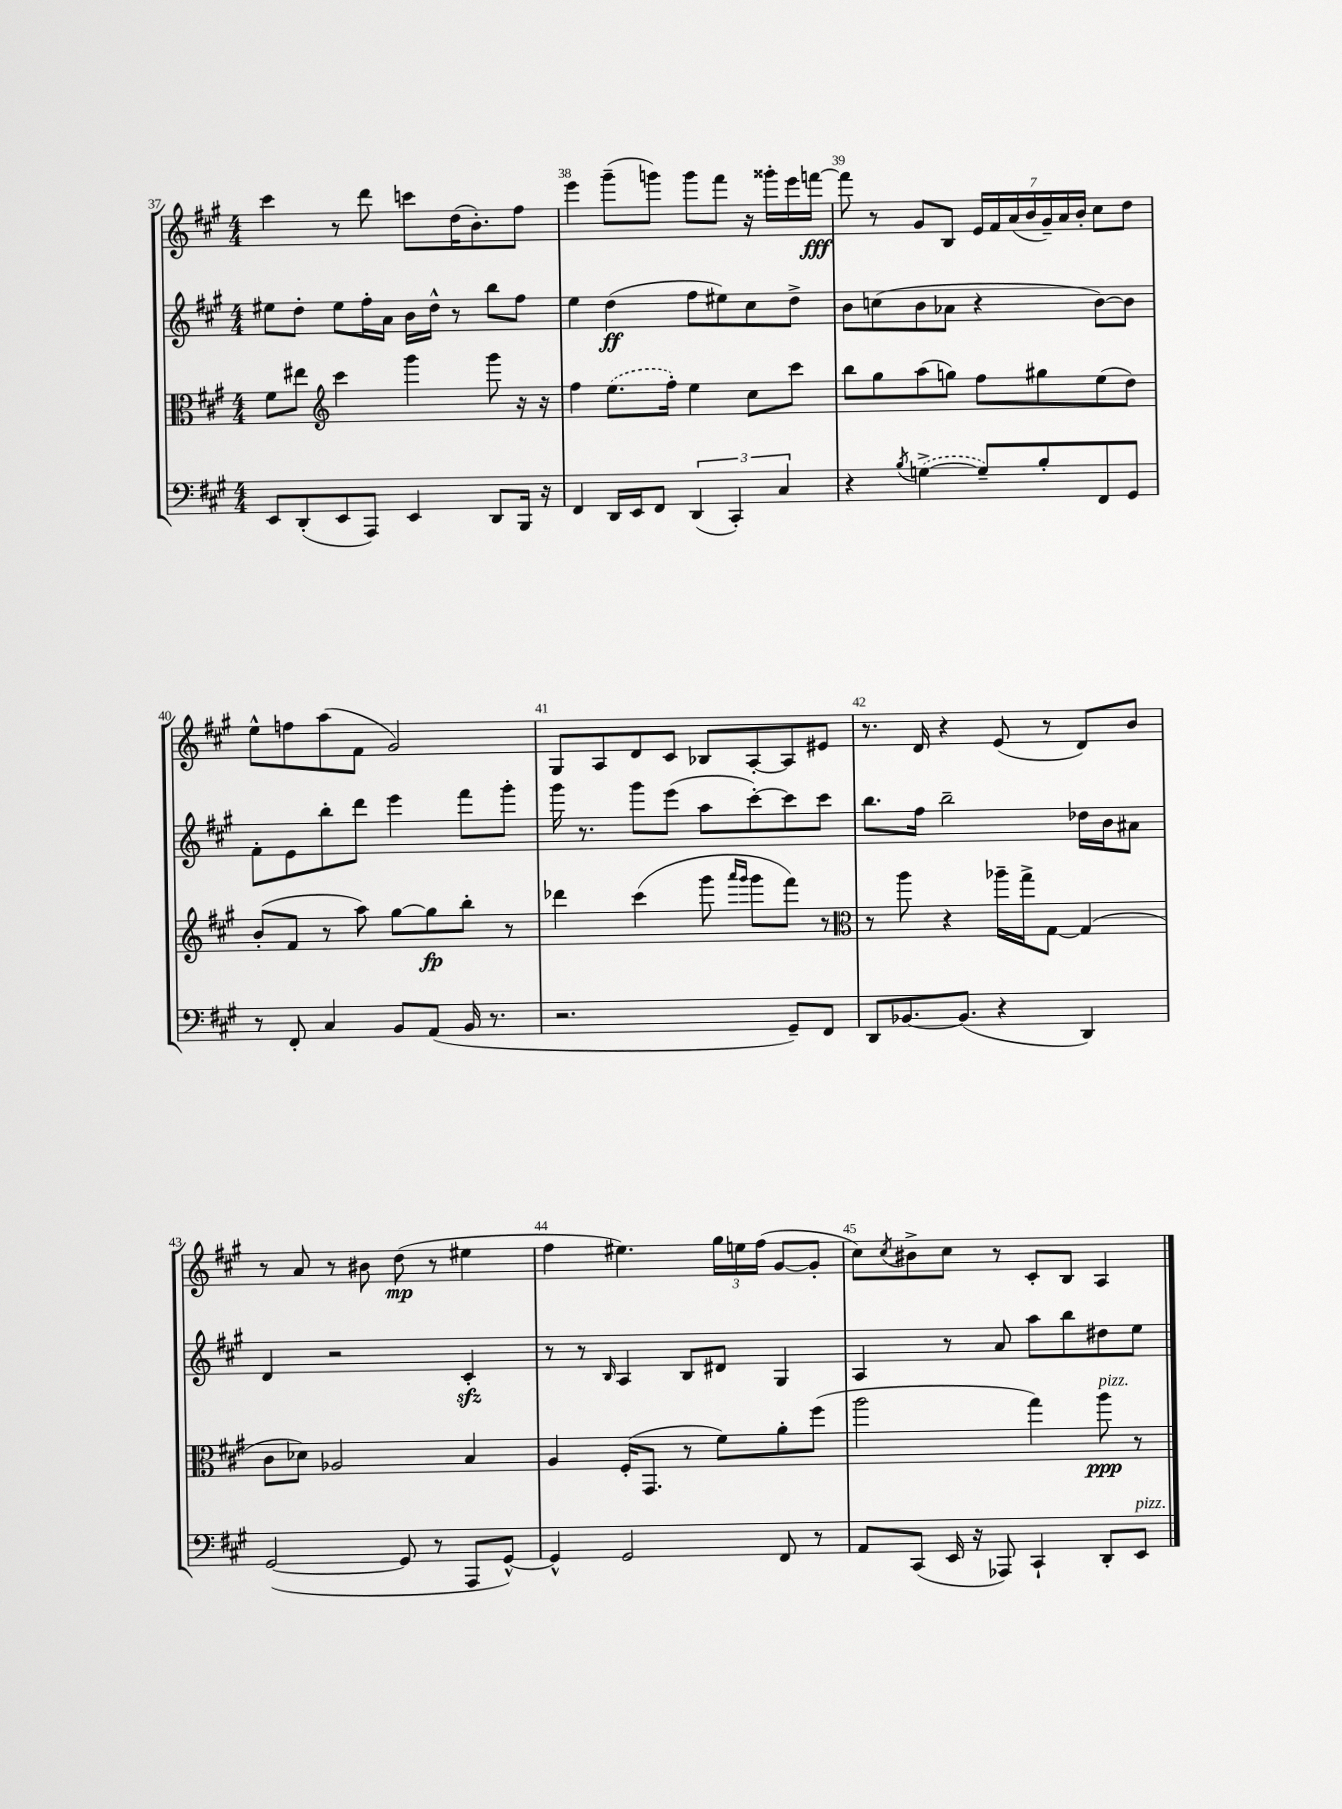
<<
\new StaffGroup <<
\new Staff = "s0" {
    \clef treble \key a \major \numericTimeSignature \time 4/4
    cis'''4 r8 d'''8 c'''8 d''16( b'8.-.) fis''8 |
    e'''4 gis'''8--( g'''8) g'''8 fis'''8 r16 gisis'''16-. e'''16 f'''16~\fff |
    f'''8 r8 gis'8 b8 \tuplet 7/4 { e'16 fis'16 a'16( b'16 gis'16--) a'16 b'16-. } cis''8 d''8 |
    e''8-^ f''8 a''8( fis'8 gis'2) |
    gis8 a8 d'8 cis'8 bes8 a8~-. a8 eis'8 |
    r8. d'16 r4 e'8( r8 d'8) b'8 |
    r8 a'8 r8 bis'8 d''8\mp( r8 eis''4 |
    fis''4 eis''4.) \tuplet 3/2 { gis''16 e''16 fis''16( } gis'8~ gis'8-. |
    cis''8) \acciaccatura { cis''8 } bis'8-> cis''8 r8 cis'8-. b8 a4 \bar "|." |
}
\new Staff = "s1" {
    \clef treble \key a \major \numericTimeSignature \time 4/4
    eis''8 d''8-. eis''8 fis''16-. a'16 b'16 d''16-^ r8 b''8 fis''8 |
    e''4 d''4\ff( fis''8 eis''8) cis''8 d''8-> |
    b'8 c''8( b'8 aes'8 r4 b'8~) b'8 |
    fis'8-. e'8 b''8-. d'''8 e'''4 fis'''8 gis'''8-. |
    gis'''16 r8. gis'''8 e'''8( a''8 cis'''8~-.) cis'''8 cis'''8 |
    b''8. fis''16 b''2-- des''16 b'16 ais'8 |
    d'4 r2 cis'4-.\sfz |
    r8 r8 \grace { b16 } a4 b8 dis'8 gis4 |
    a4 r8 a'8 a''8 b''8 dis''8 e''8 \bar "|." |
}
\new Staff = "s2" {
    \clef alto \key a \major \numericTimeSignature \time 4/4
    fis'8 eis''8 \clef treble cis'''4 gis'''4 gis'''8 r16 r16 |
    fis''4 \once \slurDashed e''8.( fis''16-.) e''4 cis''8 cis'''8 |
    b''8 gis''8 a''8( g''8) fis''8 gis''8 e''8( d''8) |
    b'8-.( fis'8 r8 a''8) gis''8~ gis''8\fp b''8-. r8 |
    des'''4 cis'''4( gis'''8 \grace { a'''16 gis'''16 } gis'''8 fis'''8) r8 |
    \clef alto r8 a''8 r4 aes''16-- gis''16-> gis8~ gis4( |
    cis'8 des'8) aes2 b4 |
    a4 fis16-.( gis,8. r8 fis'8) a'8-. fis''8( |
    a''2 gis''4) a''8\ppp^\markup { \italic "pizz." } r8 \bar "|." |
}
\new Staff = "s3" {
    \clef bass \key a \major \numericTimeSignature \time 4/4
    e,8 d,8-.( e,8 a,,8) e,4 d,8 b,,16 r16 |
    fis,4 d,16 e,16 fis,8 \tuplet 3/2 { d,4( cis,4-.) cis4 } |
    r4 \acciaccatura { b8 } \once \slurDashed g4~->( g8--) b8-. fis,8 gis,8 |
    r8 fis,8-. cis4 b,8 a,8( b,16 r8. |
    r2. gis,8--) fis,8 |
    d,8 bes,8.~ bes,8.( r4 d,4) |
    gis,2~( gis,8 r8 a,,8 gis,8~-^) |
    gis,4-^ gis,2 fis,8 r8 |
    a,8 cis,8( e,16 r16 aes,,8) cis,4-! d,8-. e,8^\markup { \italic "pizz." } \bar "|." |
}
>>
>>
\layout { \context { \Score currentBarNumber = #37 \override BarNumber.break-visibility = ##(#f #t #t) barNumberVisibility = #all-bar-numbers-visible } }
